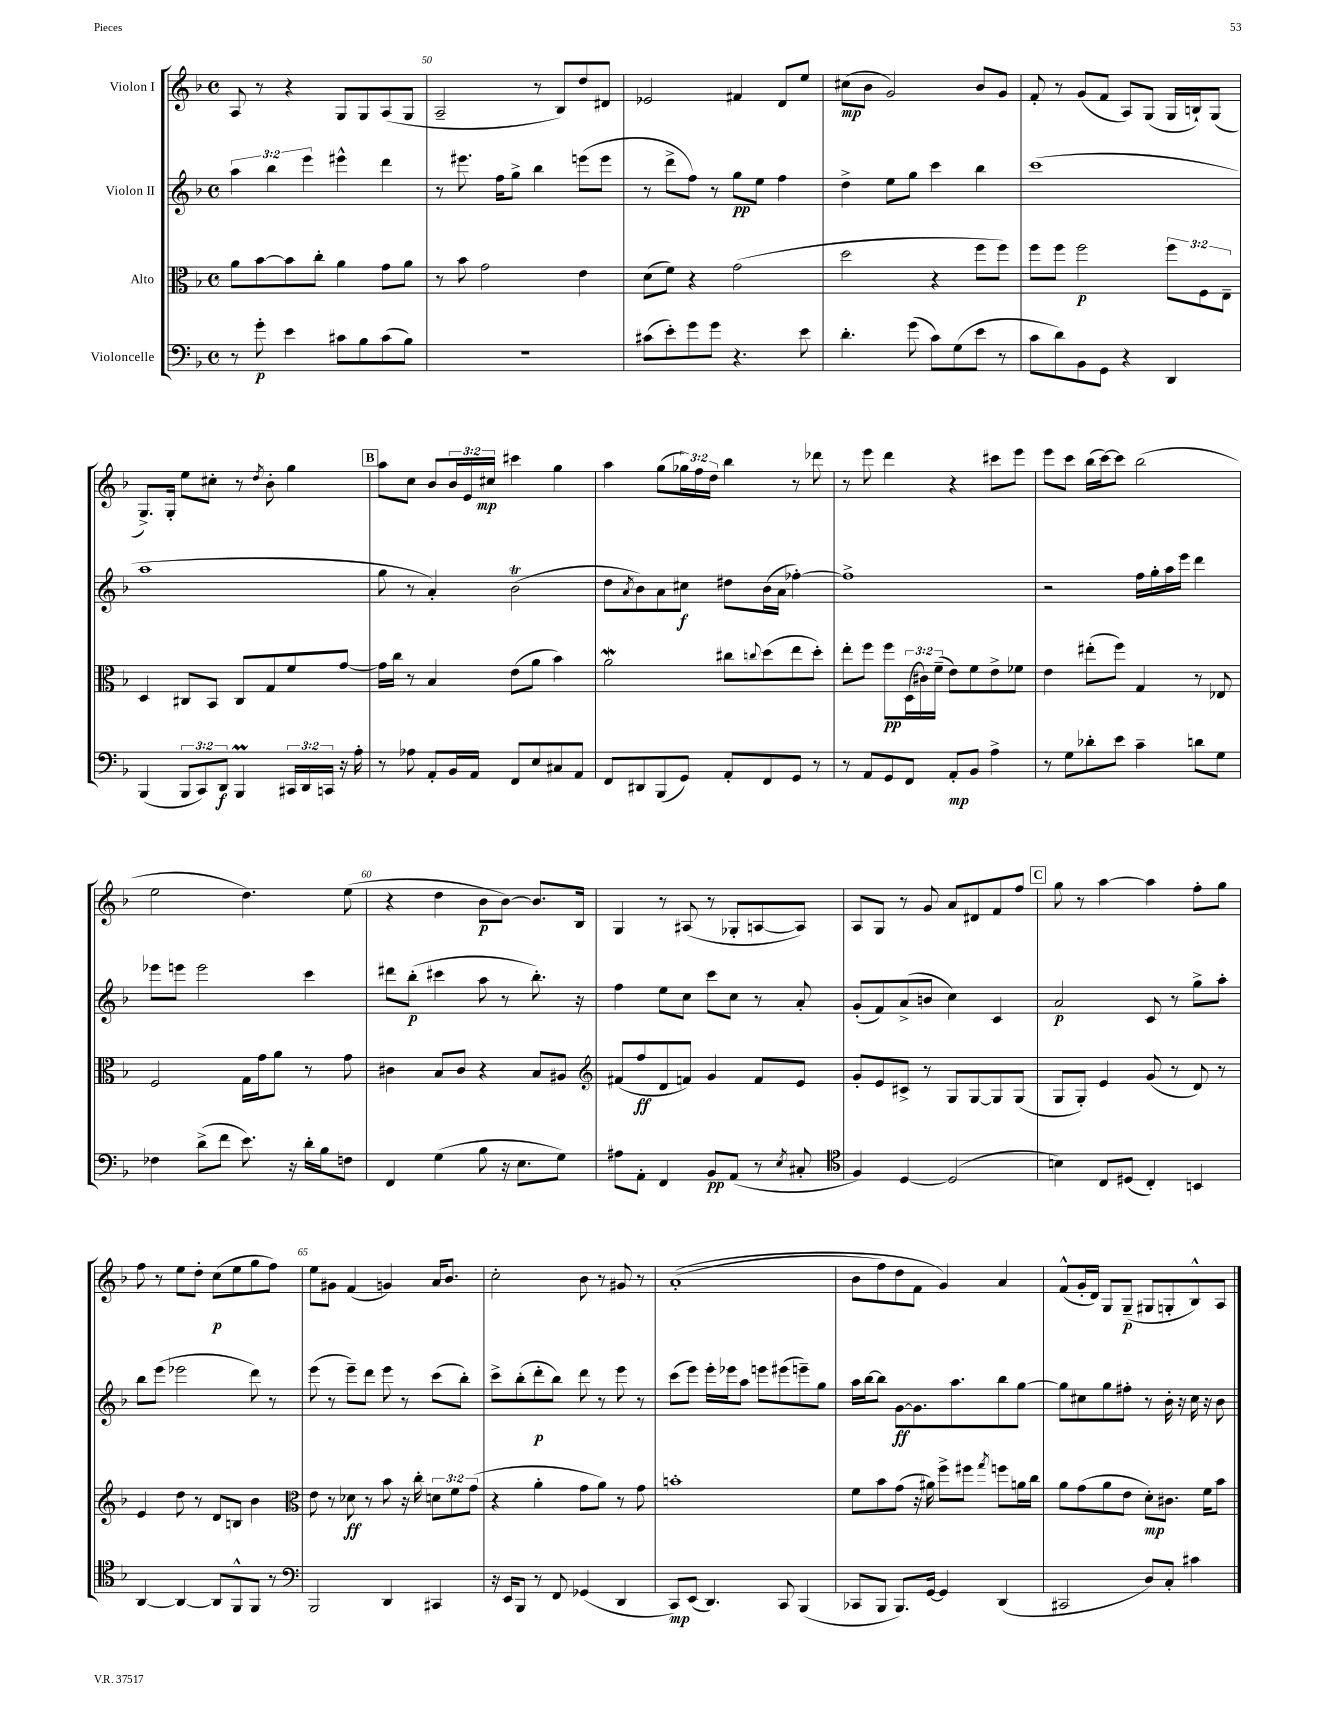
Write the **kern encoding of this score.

**kern	**kern	**kern	**kern
*staff4	*staff3	*staff2	*staff1
*clefF4	*clefC3	*clefG2	*clefG2
*k[b-]	*k[b-]	*k[b-]	*k[b-]
*M4/4	*M4/4	*M4/4	*M4/4
*met(c)	*met(c)	*met(c)	*met(c)
8r	8a	6aa	8A
8g'	[8b-	.	8r
.	.	6bb-	.
4e	8b-]	.	4r
.	.	6eee	.
.	8cc'	.	.
8c#	4a	4eee#^^	8G
8B-	.	.	8G
(8c#	8g	4ddd	(8A
8B-)	8a	.	8G
=	=	=	=
1r	8r	8r	2A~
.	8b-	8.eee#	.
.	2g	.	.
.	.	16ff	.
.	.	8gg^	.
.	.	4bb-	8r
.	.	.	8B-)
.	4e	(8eee	8dd
.	.	8eee	8d#
=	=	=	=
(8c#	(8d	8r	2e-
8e')	8f)	8ddd^	.
8g	4r	8ff)	.
8g	.	8r	.
4.r	(2g	8gg	4f#
.	.	8ee	.
.	.	4ff	8d
8e	.	.	8ee
=	=	=	=
4.d'	2dd	4dd^	(8cc#
.	.	.	8b-
.	.	8ee	2g)
(8g	.	8gg	.
8c)	4r	4ccc	.
(8G	.	.	.
8e	8ff	4bb-	8b-
8r	8ff)	.	8g
=	=	=	=
8c	8ff	(1ccc	8f'
8d)	8ff	.	8r
8BB-	2ff	.	(8g
8GG	.	.	8f
4r	.	.	8A)
.	.	.	(8G
4DD	12ff	.	16G
.	.	.	16B`)
.	12F	.	.
.	.	.	(8G
.	12E~	.	.
=	=	=	=
(4BBB-	4D	1aa	8.G^)
.	.	.	16G'
12BBB-	8C#	.	8ee
12CC)	.	.	.
.	8BB-	.	8cc#'
12DD	.	.	.
4BBB-	8C#	.	8r
.	.	.	8qdd
.	8G	.	8b-'
24CC#	8f	.	4gg
24DD	.	.	.
24CC	.	.	.
16r	[8g	.	.
16A'	.	.	.
=	=	=	=
8r	16g]	8gg	8aa
.	16cc	.	.
8A-	8r	8r	8cc
8AA'	4B-	4a')	8b-
16BB-	.	.	24b-
.	.	.	24e
16AA	.	.	.
.	.	.	24cc#
8FF	(8e	(2b-	4ccc#
8E	8a	.	.
8C#	4b-)	.	4gg
8AA	.	.	.
=	=	=	=
8FF	2a	8dd	4aa
.	.	8qa	.
8DD#	.	8b-)	.
(8BBB-	.	8a	(8gg
8GG)	.	8cc#	24gg-)
.	.	.	24ff
.	.	.	24dd
8AA'	8cc#	8dd#	4bb-
.	8qqcc	.	.
8FF	(8dd	(16b-	.
.	.	16a	.
8GG	8ee	[4ff-')	8r
8r	8dd')	.	8ddd-
=	=	=	=
8r	8ee'	1ff-^]	8r
8AA	8ff	.	8eee
8GG	8ff	.	4ddd
8FF	(24D	.	.
.	24c#)	.	.
.	(24f~	.	.
8AA'	8e)	.	4r
8BB-	8f	.	.
4A^	8e^	.	8ccc#
.	8f-	.	8eee
=	=	=	=
8r	4e	2r	8eee
8G	.	.	8ccc
8d-'	(8ee#'	.	(16bb-
.	.	.	[16ccc)
8e	8ff)	.	8ccc]
4c~	4G	16ff	(2bb-
.	.	16gg'	.
.	.	16aa	.
.	.	16eee	.
8d	8r	4ddd	.
8G	8E-	.	.
=	=	=	=
4F-	2F	8eee-	2ee
.	.	8eee	.
(8d^	.	2eee	.
8f	.	.	.
8.e)	16G	.	4.dd)
.	16g	.	.
.	8a	.	.
16r	.	.	.
16d'	8r	4ccc	.
16B-	.	.	.
8F	8g	.	(8ee
=	=	=	=
4FF	4c#	8ddd#	4r
.	.	(8bb-'	.
(4G	8B-	4ccc#	4dd
.	8c#	.	.
8B-	4r	8aa	8b-
16r	.	8r	[8b-)
8.E	.	.	.
.	8B-	8.bb-')	8.b-]
8G)	8A#	.	.
.	.	16r	16B-
=	=	=	=
*	*clefG2	*	*
8A#	(8f#	4ff	4G
8AA'	8ff	.	.
4FF	8d	8ee	8r
.	8f)	8cc	(8A#
8BB-	4g	8ccc	8r
(8AA	.	8cc	8G-'
8r	8f	8r	[8A
8qE	.	.	.
8C#'	8e	8a'	8A])
=	=	=	=
*clefC4	*	*	*
4F)	8g'	(8g'	8A
.	8e	8f)	8G
[4D	8c#^	(8a^	8r
.	8r	8b	8g
(2D]	8G	4cc)	8a
.	[8G	.	8d#
.	8G]	4c	8f
.	(8G	.	8ff
=	=	=	=
4B)	8G	2a	8gg
.	8G')	.	8r
8C	4e	.	[4aa
(8D#	.	.	.
4C')	(8g	8c	4aa]
.	8r	8r	.
4BB	8d)	8gg^	8ff'
.	8r	8aa'	8gg
=	=	=	=
[4AA	4e	8bb-	8ff
.	.	(8eee	8r
4AA_	8dd	2eee-	8ee
.	8r	.	8dd'
8AA]	8d	.	(8cc
8FF^^	8B	.	8ee
8FF	4b-	8ddd)	8gg
8r	.	8r	8ff)
=	=	=	=
*clefF4	*clefC3	*	*
2BBB-	8e	(8eee	8ee
.	8r	8r	8g#
.	8d-	8eee~)	(4f
.	8r	8ddd	.
4DD	8b-	8eee	4g)
.	16r	8r	.
.	16cc'	.	.
4CC#	12d	(8ccc	16a
.	.	.	8.b-
.	12f	.	.
.	.	8bb-')	.
.	(12g	.	.
=	=	=	=
16r	4r	8ccc^	2cc'
16EE	.	.	.
8BBB-	.	(8bb-'	.
8r	4a'	8ddd'	.
8FF	.	8bb-)	.
(4GG-	8g	8ddd	8b-
.	8a)	8r	8r
4DD	8r	8eee	8g#
.	8g	8r	8r
=	=	=	=
8CC)	1b'	(8ccc	&((1a'
(8EE	.	8eee)	.
4.DD)	.	16eee'	.
.	.	16eee-	.
.	.	8aa	.
.	.	8eee	.
8CC	.	(8eee#	.
(4BBB-	.	8eee~)	.
.	.	8gg	.
=	=	=	=
8CC-	8f	16aa	8b-
.	.	[16bb-	.
8BBB-	8b-	8bb-]	8ff)
8.BBB-)	(8g	[8g	8dd
.	16r	8.g]	8f
[16GG	16a#)	.	.
4GG]	8ff^	.	4g&)
.	.	8.aa	.
.	8ff#	.	.
.	8qgg	.	.
(4DD	8ff	8bb-	4a
.	16a	[8gg	.
.	16cc	.	.
=	=	=	=
2CC#	8a	8gg]	(8f^^
.	(8g	8cc#	16g'
.	.	.	16d)
.	8a	8gg	8G
.	8e	8ff#'	(8G~
8D)	8d')	8r	8G#
8C'	8.c#	16b-'	8G'
.	.	16r	.
4c#	.	16cc#	8B-^^)
.	16f	16r	.
.	8b-	8b-	8A
==	==	==	==
*-	*-	*-	*-
